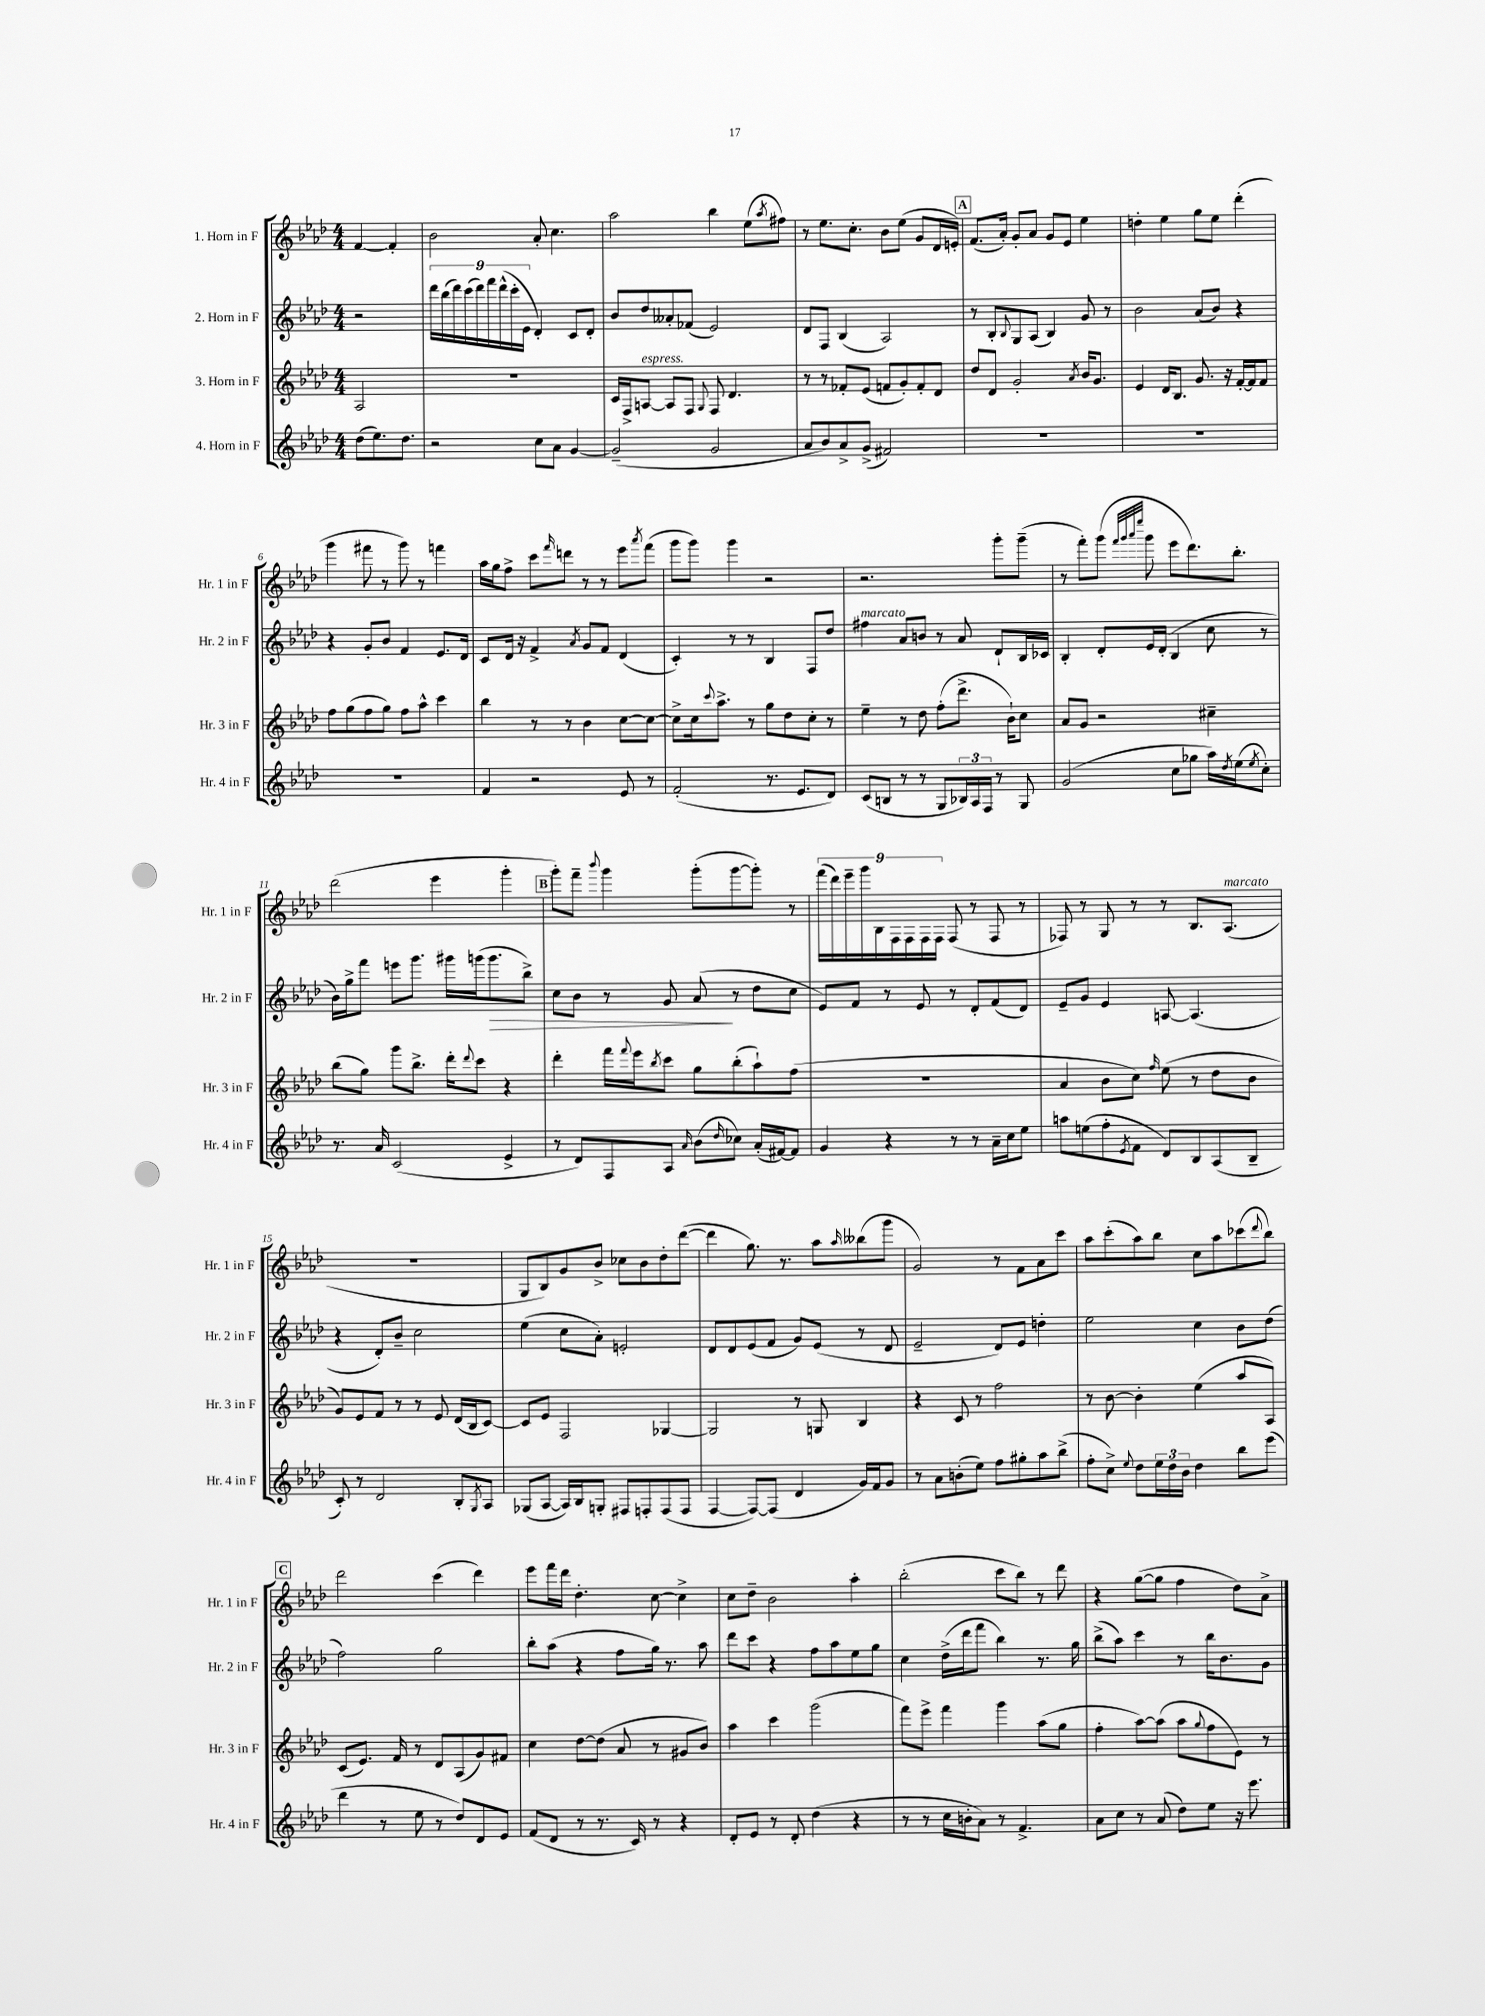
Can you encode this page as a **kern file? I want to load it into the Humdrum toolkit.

**kern	**kern	**kern	**dynam	**kern
*part4	*part3	*part2	*part2	*part1
*staff4	*staff3	*staff2	*staff2	*staff1
*I"4. Horn in F	*I"3. Horn in F	*I"2. Horn in F	*	*I"1. Horn in F
*I'Hr. 4 in F	*I'Hr. 3 in F	*I'Hr. 2 in F	*	*I'Hr. 1 in F
*clefG2	*clefG2	*clefG2	*	*clefG2
*k[b-e-a-d-]	*k[b-e-a-d-]	*k[b-e-a-d-]	*	*k[b-e-a-d-]
*M4/4	*M4/4	*M4/4	*	*M4/4
=	=	=	=	=
(8dd-\L	2A-/	2r	.	[4f/
8.ee-\)	.	.	.	.
.	.	.	.	4f'/]
8.dd-\J	.	.	.	.
=1	=1	=1	=1	=1
2r	1r	18ddd-\LL	.	2b-\
.	.	(18bb-\	.	.
.	.	18ddd-\)	.	.
.	.	(18ccc\	.	.
.	.	18ddd-\)	.	.
.	.	18fff\	.	.
.	.	(18ddd-^^\	.	.
.	.	18ccc'\	.	.
.	.	18e-\JJ	.	.
8cc\L	.	4d-'/)	.	8a-'/
8a-\J	.	.	.	4.cc\
[4g/	.	8c/L	.	.
.	.	8d-'/J	.	.
=2	=2	=2	=2	=2
(2g~/]	16c/LL	8b-/L	.	2aa-\
.	16F^/J	.	.	.
!	!LO:TX:a:i:t=espress.	!	!	!
.	[8An/J	8dd-/	.	.
.	8A/L]	8a--X'/	.	.
.	8F/J	(8f-X/J	.	.
.	8qqG/	.	.	.
2g/	8F/	2e-/)	.	4bb-\
.	4.d-/	.	.	.
.	.	.	.	(8ee-\L
.	.	.	.	8qaa-/
.	.	.	.	8ff#X\J)
=3	=3	=3	=3	=3
8a-/L	8r	8d-/L	.	8r
8b-/)	8r	8F/J	.	8.ee-\L
8a-^/	8f-X'/L	(4B-/	.	.
.	.	.	.	8.cc'\J
(8g^/J	(8e-/J	.	.	.
2f#X/)	8fn/L	2A-/)	.	8b-\L
.	8g'/)	.	.	(8ee-\J
.	8f'/	.	.	8g/L
.	8d-/J	.	.	16d-/L
.	.	.	.	16en'/JJ)
!!LO:REH:place=s1:t=A
=4	=4	=4	=4	=4
1r	8dd-/L	8r	.	(8.f/L
.	8d-/J	8B-'/L	.	.
.	.	.	.	16a-'/Jk)
.	.	8qqB-/	.	.
.	2g'/	8G/	.	8g'/L
.	.	(8A-/J	.	8a-/J
.	.	4B-/)	.	8g/L
.	.	.	.	8e-/J
.	8qa-/	.	.	.
.	16b-/KL	8g/	.	4ee-\
.	8.g/J	.	.	.
.	.	8r	.	.
=5	=5	=5	=5	=5
1r	4e-/	2b-\	.	4ddn'\
.	16d-/KL	.	.	4ee-\
.	8.B-/J	.	.	.
.	8.g/	(8a-/L	.	8gg\L
.	.	8b-/J)	.	8ee-\J
.	16r	.	.	.
.	[16f'/LL	4r	.	(4ddd-'\
.	16f/J]	.	.	.
.	8f/J	.	.	.
!!LO:LB:g=z
=6	=6	=6	=6	=6
1r	8ff\L	4r	.	4ggg\
.	(8gg\	.	.	.
.	8ff\	8g'/L	.	8fff#X\
.	8gg\J)	8b-/J	.	8r
.	8ff\L	4f/	.	8ggg\)
.	8aa-^^\J	.	.	8r
.	4ccc\	8.e-/L	.	4fffn\
.	.	16d-/Jk	.	.
=7	=7	=7	=7	=7
4f/	4bb-\	8c/L	.	16aa-\LL
.	.	.	.	16gg\J
.	.	16d-/Jk	.	8ff^\J
.	.	16r	.	.
2r	8r	4f^/	.	8ccc\L
.	.	.	.	16qqfff/
.	8r	.	.	8dddn\J
.	.	8qa-/	.	.
.	4b-\	8g/L	.	8r
.	.	8f/J	.	8r
8e-/	[8cc\L	(4d-/	.	8eee-\L
.	.	.	.	8qaaa-/
8r	8cc\J_	.	.	(8fff\J
=8	=8	=8	=8	=8
(2f'/	8cc^\L]	4c'/)	.	8ggg\L
.	16cc\k	.	.	8ggg\J)
.	8qqccc/	.	.	.
.	8.aa-^\J	.	.	.
.	.	8r	.	4ggg\
.	8r	8r	.	.
8.r	8gg\L	4B-/	.	2r
.	8dd-\	.	.	.
8.e-/L	.	.	.	.
.	8cc'\J	8F/L	.	.
8d-/J)	8r	8dd-/J	.	.
=9	=9	=9	=9	=9
!	!	!LO:TX:a:i:t=marcato	!	!
(8c/L	4ee-~\	4ff#X\	.	2.r
8Bn/J	.	.	.	.
8r	8r	8a-/L	.	.
8r	8dd-\	8bn/J	.	.
8G/L	(8ff'\L	8r	.	.
24B-X/L)	8.ddd-^\J	8a-/	.	.
24A-/	.	.	.	.
24F/JJ	.	.	.	.
8r	.	8d-`/L	.	8ggg'\L
.	16b-`\KL)	.	.	.
8G/	8cc\J	16B-/L	.	(8ggg~\J
.	.	16c-X/JJ	.	.
=10	=10	=10	=10	=10
(2g/	8a-/L	4B-'/	.	8r
.	8g/J	.	.	8fff'\L)
.	2r	8d-'/L	.	(8ggg\J
.	.	.	.	32qqfff/LLL
.	.	.	.	32qqggg/
.	.	.	.	32qqaaa-/
.	.	.	.	32qqeeee-/JJJ
.	.	16e-/L	.	8ggg\
.	.	(16d-'/JJ	.	.
8cc\L	.	4B-/	.	8eee-\L
8gg-X\J	.	.	.	8.ddd-\)
16aa-\LL)	4cc#X~\	8cc\	.	.
8qdd-/	.	.	.	.
(16ee-\J	.	.	.	8.bb-'\J
8qee-/	.	.	.	.
8cc'\J)	.	8r	.	.
!!LO:LB:g=z
=11	=11	=11	=11	=11
8.r	(8bb-\L	16b-\LL)	.	(2ddd-\
.	.	16gg^\J	.	.
.	8gg\J)	8fff\J	.	.
16a-/	.	.	.	.
(2c/	8ggg\L	8eeen\L	.	.
.	8.bb-^\J	8.ggg\J	.	.
.	.	.	.	4eee-\
.	16ddd-'\KL	16ggg#X\LL	.	.
.	8qqddd-/	.	.	.
.	8ccc\J	(16gggn\J	.	.
!	!	!	!LO:HP:b	!
.	.	8.ggg\	>	.
4e-^/	4r	.	.	4ggg'\
.	.	8bb-^\J)	.	.
!!LO:REH:place=s1:t=B
=12	=12	=12	=12	=12
8r	4ddd-'\	8cc\L	.	8ggg'\L)
8d-/L)	.	8b-\J	.	8fff~\J
.	.	.	.	8qqbbb-/
8F/	16fff\LL	8r	.	4ggg\
.	8qqfff/	.	.	.
.	16eee-\J	.	.	.
.	8qbb-/	.	.	.
8A-/J	8ccc\J	8g/	.	.
16qqa-/	.	.	.	.
(8b-\L	8gg\L	(8a-/	.	(8ggg'\L
16qqdd-/	.	.	.	.
8cc-X\J)	(8bb-'\	8r	]	[8ggg\
(16a-'/LL	8aa-`\)	8dd-\L	.	8ggg'\J])
[16f#X/J)	.	.	.	.
8f#/J]	(8ff\J	8cc\J	.	8r
=13	=13	=13	=13	=13
4g/	1r	8e-/L)	.	(18fff\LL
.	.	.	.	18ddd-\)
.	.	.	.	18eee-~\
.	.	8f/J	.	.
.	.	.	.	18ggg\
.	.	.	.	18B-\
4r	.	8r	.	.
.	.	.	.	18F\
.	.	.	.	18F\
.	.	8e-/	.	.
.	.	.	.	18F\
.	.	.	.	18F\JJ
8r	.	8r	.	(8F/
8r	.	8d-'/L	.	8r
16a-~\LL	.	(8f/	.	8F/
16cc\J	.	.	.	.
8ee-\J	.	8d-/J)	.	8r
=14	=14	=14	=14	=14
8aan\L	4a-/	8e-~/L	.	8F-X/)
(8een\	.	8g/J	.	8r
8ff'\	8b-\L	4e-/	.	8G/
8qe-/	.	.	.	.
8f\J	8cc\J)	.	.	8r
.	16qqff/	.	.	.
8d-/L)	(8ee-\	[8An/	.	8r
8B-/	8r	(4.A/]	.	8.B-/L
(8A-/	8dd-\L	.	.	.
!	!	!	!	!LO:TX:a:i:t=marcato
.	.	.	.	(8.A-/J
8B-~/J	8b-\J	.	.	.
!!LO:LB:g=z
=15	=15	=15	=15	=15
8c'/)	8g/L)	4r	.	1r
8r	8e-/	.	.	.
2d-/	8f/J	8d-'/L)	.	.
.	8r	8b-~/J	.	.
.	8r	2cc\	.	.
.	8e-/	.	.	.
8B-'/L	(16d-/LL	.	.	.
.	16B-/J	.	.	.
8qG/	.	.	.	.
8A-/J	[8c/J)	.	.	.
=16	=16	=16	=16	=16
(8G-X/L	8c/L]	(4ee-\	.	8G/L
[8A-/J	8e-/J	.	.	8B-/)
16A-/LL])	2F/	8cc\L	.	8g/
16B-/J	.	.	.	.
8Gn'/J	.	8a-'\J)	.	8b-^/J
8F#X/L	.	2en'/	.	8cc-X\L
8Fn'/	.	.	.	8b-\
(8F/	[4G-X/	.	.	8dd-'\
8F/J	.	.	.	([8ddd-\J
=17	=17	=17	=17	=17
[4F/	2G-/]	8d-/L	.	4ddd-\]
.	.	8d-/	.	.
8F/L_)	.	(8e-/	.	8.gg\)
(8F/J]	.	8f/J	.	.
.	.	.	.	8.r
4d-/	8r	8g/L)	.	.
.	8Gn/	(8e-/J	.	8aa-\L
.	.	.	.	16qqaa-/
16g/LL)	4B-/	8r	.	(8bb--X\
16f/J	.	.	.	.
8g/J	.	8d-/	.	8ggg\J
=18	=18	=18	=18	=18
8r	4r	2e-~/	.	2g/)
8a-\L	.	.	.	.
(8bn'\	8c/	.	.	.
8ee-\J)	8r	.	.	.
8ff\L	2ff\	8d-/L)	.	8r
8gg#X'\	.	8e-/J	.	8f\L
8aa-\	.	4ddn'\	.	8a-\
(8bb-^\J	.	.	.	8ccc\J
=19	=19	=19	=19	=19
8ff'\L	8r	2ee-\	.	8aa-\L
8cc^\J)	[8b-\	.	.	(8ccc'\
8qqee-/	.	.	.	.
8dd-\L	4b-'\]	.	.	8aa-\)
24ee-\L	.	.	.	8bb-\J
24dd-\	.	.	.	.
24b-\JJ	.	.	.	.
4dd-\	(4ee-\	4cc\	.	8cc\L
.	.	.	.	8aa-\
8bb-\L	8aa-/L	8b-\L	.	(8ccc-X\
.	.	.	.	8qqddd-/
(8eee-\J	8A-/J)	(8dd-\J	.	8bb-\J)
!!LO:LB:g=z
!!LO:REH:place=s1:t=C
=20	=20	=20	=20	=20
4ddd-\	(8c/L	2ff\)	.	2ddd-\
.	8.e-/J)	.	.	.
8r	.	.	.	.
.	16f/	.	.	.
8ee-\	8r	.	.	.
8r	8d-/L	2gg\	.	(4ccc\
8dd-/L)	(8A-/	.	.	.
8d-/	8g/)	.	.	4ddd-\)
8e-/J	8f#X/J	.	.	.
=21	=21	=21	=21	=21
(8f/L	4cc\	8bb-'\L	.	8eee-\L
8d-/J	.	(8aa-\J	.	16fff\L
.	.	.	.	16ddd-\JJ
8r	[8dd-\L	4r	.	4.dd-'\
8.r	(8dd-\J]	.	.	.
.	8a-/	8ff\L	.	.
16c/)	.	.	.	.
8r	8r	16gg\Jk)	.	[8cc\
.	.	8.r	.	.
4r	8g#X/L	.	.	4cc^\]
.	8b-/J)	8aa-\	.	.
=22	=22	=22	=22	=22
8d-'/L	4aa-\	8ddd-\L	.	8cc\L
8e-/J	.	8ccc\J	.	8dd-~\J
8r	4ccc\	4r	.	2b-\
8d-'/	.	.	.	.
(4dd-\	(2ggg\	8ff\L	.	.
.	.	8aa-\	.	.
4r	.	8ee-\	.	4aa-'\
.	.	8gg\J	.	.
=23	=23	=23	=23	=23
8r	8fff\L)	4cc\	.	(2bb-'\
8r	8eee-^\J	.	.	.
16cc\LL	4fff\	(16dd-^\LL	.	.
16bn'\J	.	16ddd-\J	.	.
8a-\J)	.	8fff\J	.	.
8r	4ggg\	4bb-\)	.	8ccc\L
4.f^/	.	.	.	8bb-\J)
.	(8aa-\L	8.r	.	8r
.	8gg\J	.	.	8ddd-\
.	.	16gg\	.	.
=24	=24	=24	=24	=24
8a-\L	4ff'\	(8bb-^\L	.	4r
8cc\J	.	8aa-\J)	.	.
8r	[8aa-\L)	4ccc\	.	([8gg\L
(8a-/	(8aa-\J]	.	.	8gg\J]
8dd-\L)	8aa-\L	8r	.	4ff\
.	8qqgg/	.	.	.
8ee-\J	8ff\	16bb-\KL	.	.
.	.	8.b-\	.	.
16r	8e-\J)	.	.	8dd-\L)
8.eee-\	.	.	.	.
.	8r	8g\J	.	8a-^\J
==	==	==	==	==
*-	*-	*-	*-	*-
